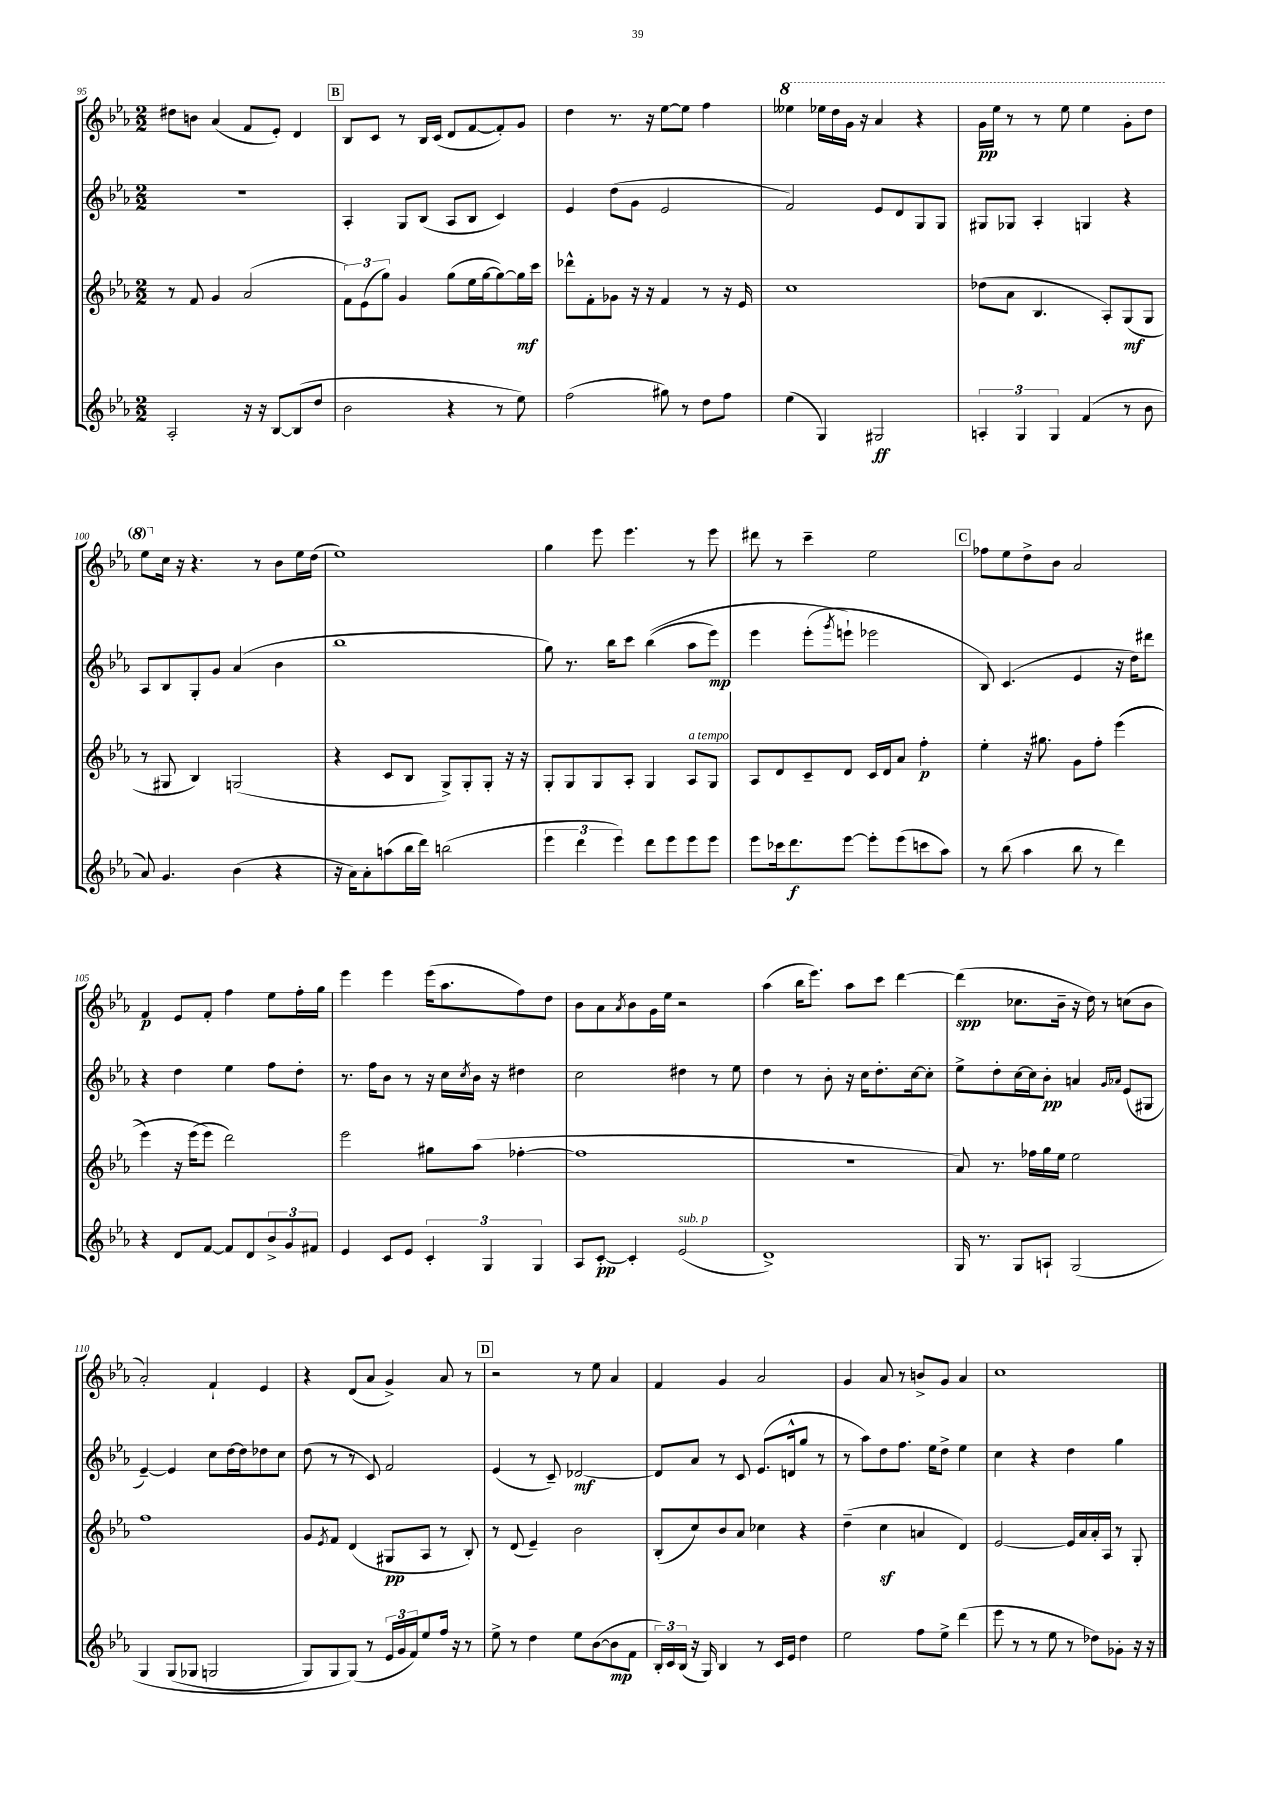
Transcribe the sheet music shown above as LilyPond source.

<<
\new StaffGroup <<
\new Staff = "s0" {
    \clef treble \key ees \major \numericTimeSignature \time 2/2
    dis''8 b'8 aes'4( f'8 ees'8-.) d'4 |
    \mark \markup { \box "B" } bes8 c'8 r8 bes16 c'16( d'8 f'8~ f'8-.) g'8 |
    d''4 r8. r16 ees''8~ ees''8 f''4 |
    \ottava #1 eeses'''4 ees'''16 d'''16 g''16 r16 aes''4 r4 |
    g''16\pp ees'''16 r8 r8 ees'''8 ees'''4 g''8-. d'''8 |
    ees'''8 \ottava #0 c''16 r16 r4. r8 bes'8 ees''16 d''16( |
    ees''1) |
    g''4 ees'''8 ees'''4. r8 ees'''8 |
    dis'''8 r8 c'''4-- ees''2 |
    \mark \markup { \box "C" } fes''8 ees''8 d''8-> bes'8 aes'2 |
    f'4\p ees'8 f'8-. f''4 ees''8 f''16-. g''16 |
    ees'''4 ees'''4 ees'''16( aes''8. f''8) d''8 |
    bes'8 aes'8 \acciaccatura { aes'8 } bes'8 g'16 ees''16 r2 |
    aes''4( bes''16 ees'''8.) aes''8 c'''8 d'''4~ |
    d'''4\spp( ces''8. bes'16-- r16 d''16) r8 c''8( bes'8 |
    aes'2-.) f'4-! ees'4 |
    r4 d'8( aes'8 g'4->) aes'8 r8 |
    \mark \markup { \box "D" } r2 r8 ees''8 aes'4 |
    f'4 g'4 aes'2 |
    g'4 aes'8 r8 b'8-> g'8 aes'4 |
    c''1 \bar "|." |
}
\new Staff = "s1" {
    \clef treble \key ees \major \numericTimeSignature \time 2/2
    R1 |
    \mark \markup { \box "B" } aes4-. g8 bes8( aes8 bes8 c'4) |
    ees'4 d''8( g'8 ees'2 |
    f'2) ees'8 d'8 g8 g8 |
    gis8 ges8 aes4-. g4 r4 |
    aes8 bes8 g8-. g'8 aes'4( bes'4 |
    bes''1 |
    g''8) r8. bes''16 c'''8 bes''4(\( aes''8 ees'''8\mp) |
    ees'''4 ees'''8-.( \acciaccatura { g'''8 } e'''8-!\) ees'''2 |
    \mark \markup { \box "C" } bes8) c'4.( ees'4 r16 d''16) dis'''8 |
    r4 d''4 ees''4 f''8 d''8-. |
    r8. f''16 bes'8 r8 r16 c''16 \acciaccatura { c''8 } bes'16 r16 dis''4 |
    c''2 dis''4 r8 ees''8 |
    d''4 r8 bes'8-. r16 c''16 d''8.-. c''16~ c''8-. |
    ees''8-> d''8-. c''16~ c''16 bes'8-.\pp a'4 \grace { g'16 aes'16 } ees'8( gis8 |
    ees'4~--) ees'4 c''8 d''16~ d''16 des''8 c''8 |
    d''8( r8 r8 c'8) f'2 |
    \mark \markup { \box "D" } ees'4( r8 c'8--) des'2~\mf |
    des'8 aes'8 r8 c'8 ees'8.( d'16-^ g''8 r8 |
    r8 aes''8) d''8 f''8. ees''16 d''8-> ees''4 |
    c''4 r4 d''4 g''4 \bar "|." |
}
\new Staff = "s2" {
    \clef treble \key ees \major \numericTimeSignature \time 2/2
    r8 f'8 g'4 aes'2( |
    \mark \markup { \box "B" } \tuplet 3/2 { f'8) ees'8( g''8) } g'4 g''8( ees''16 g''16~ g''8~) g''16\mf c'''16 |
    des'''8-^ f'8-. ges'8 r16 r16 f'4 r8 r16 ees'16 |
    c''1 |
    des''8( aes'8 bes4. aes8-.) g8\mf( g8 |
    r8 gis8 bes4) g2( |
    r4 c'8 bes8 g8->) g8-. g8-. r16 r16 |
    g8-. g8 g8 aes8-. g4 aes8^\markup { \italic "a tempo" } g8 |
    aes8 d'8 c'8-- d'8 c'16 d'16 aes'8 f''4-.\p |
    \mark \markup { \box "C" } ees''4-. r16 gis''8. g'8 f''8-. ees'''4(\( |
    ees'''4) r16 ees'''16( ees'''8\) d'''2) |
    ees'''2 gis''8 aes''8( fes''4~-. |
    fes''1 |
    r1 |
    aes'8) r8. fes''16 g''16 ees''16 ees''2 |
    f''1 |
    g'8 \acciaccatura { ees'8 } f'8 d'4( gis8\pp aes8 r8 bes8-.) |
    \mark \markup { \box "D" } r8 d'8( ees'4--) bes'2 |
    bes8-.( c''8) bes'8 aes'8 ces''4 r4 |
    d''4--( c''4\sf a'4 d'4) |
    ees'2~ ees'16 aes'16 aes'16-. aes16 r8 g8-. \bar "|." |
}
\new Staff = "s3" {
    \clef treble \key ees \major \numericTimeSignature \time 2/2
    aes2-. r16 r16 bes8~ bes8( d''8 |
    \mark \markup { \box "B" } bes'2 r4 r8 ees''8) |
    f''2( gis''8) r8 d''8 f''8 |
    ees''4( g4) gis2\ff |
    \tuplet 3/2 { a4-. g4 g4 } f'4( r8 bes'8 |
    aes'8) g'4. bes'4( r4 |
    r16 aes'16) aes'8-. a''8( bes''16 d'''16) b''2( |
    \tuplet 3/2 { ees'''4 d'''4 ees'''4) } d'''8 ees'''8 ees'''8 ees'''8 |
    ees'''8 ces'''16 d'''8.\f ees'''8~ ees'''8-. ees'''8( c'''8 aes''8) |
    \mark \markup { \box "C" } r8 bes''8( aes''4 bes''8 r8 d'''4) |
    r4 d'8 f'8~ f'8 d'8 \tuplet 3/2 { bes'8-> g'8 fis'8 } |
    ees'4 c'8 ees'8 \tuplet 3/2 { c'4-. g4 g4 } |
    aes8 c'8~-.\pp c'4-. ees'2^\markup { \italic "sub. p" }( |
    d'1->) |
    g16 r8. g8 a8-! g2\( |
    g4 g8( ges8 g2 |
    g8) g8 g8(\) r8 \tuplet 3/2 { ees'16 g'16 f'16) } ees''8 f''16 r16 r8 |
    \mark \markup { \box "D" } ees''8-> r8 d''4 ees''8 bes'8~( bes'8\mp f'8 |
    \tuplet 3/2 { bes16-.) c'16 bes16( } r16 g16) bes4 r8 c'16 ees'16 d''4 |
    ees''2 f''8 ees''8-> d'''4( |
    ees'''8 r8 r8 ees''8 r8 des''8) ges'8-. r16 r16 \bar "|." |
}
>>
>>
\layout { \context { \Score currentBarNumber = #95 } }
